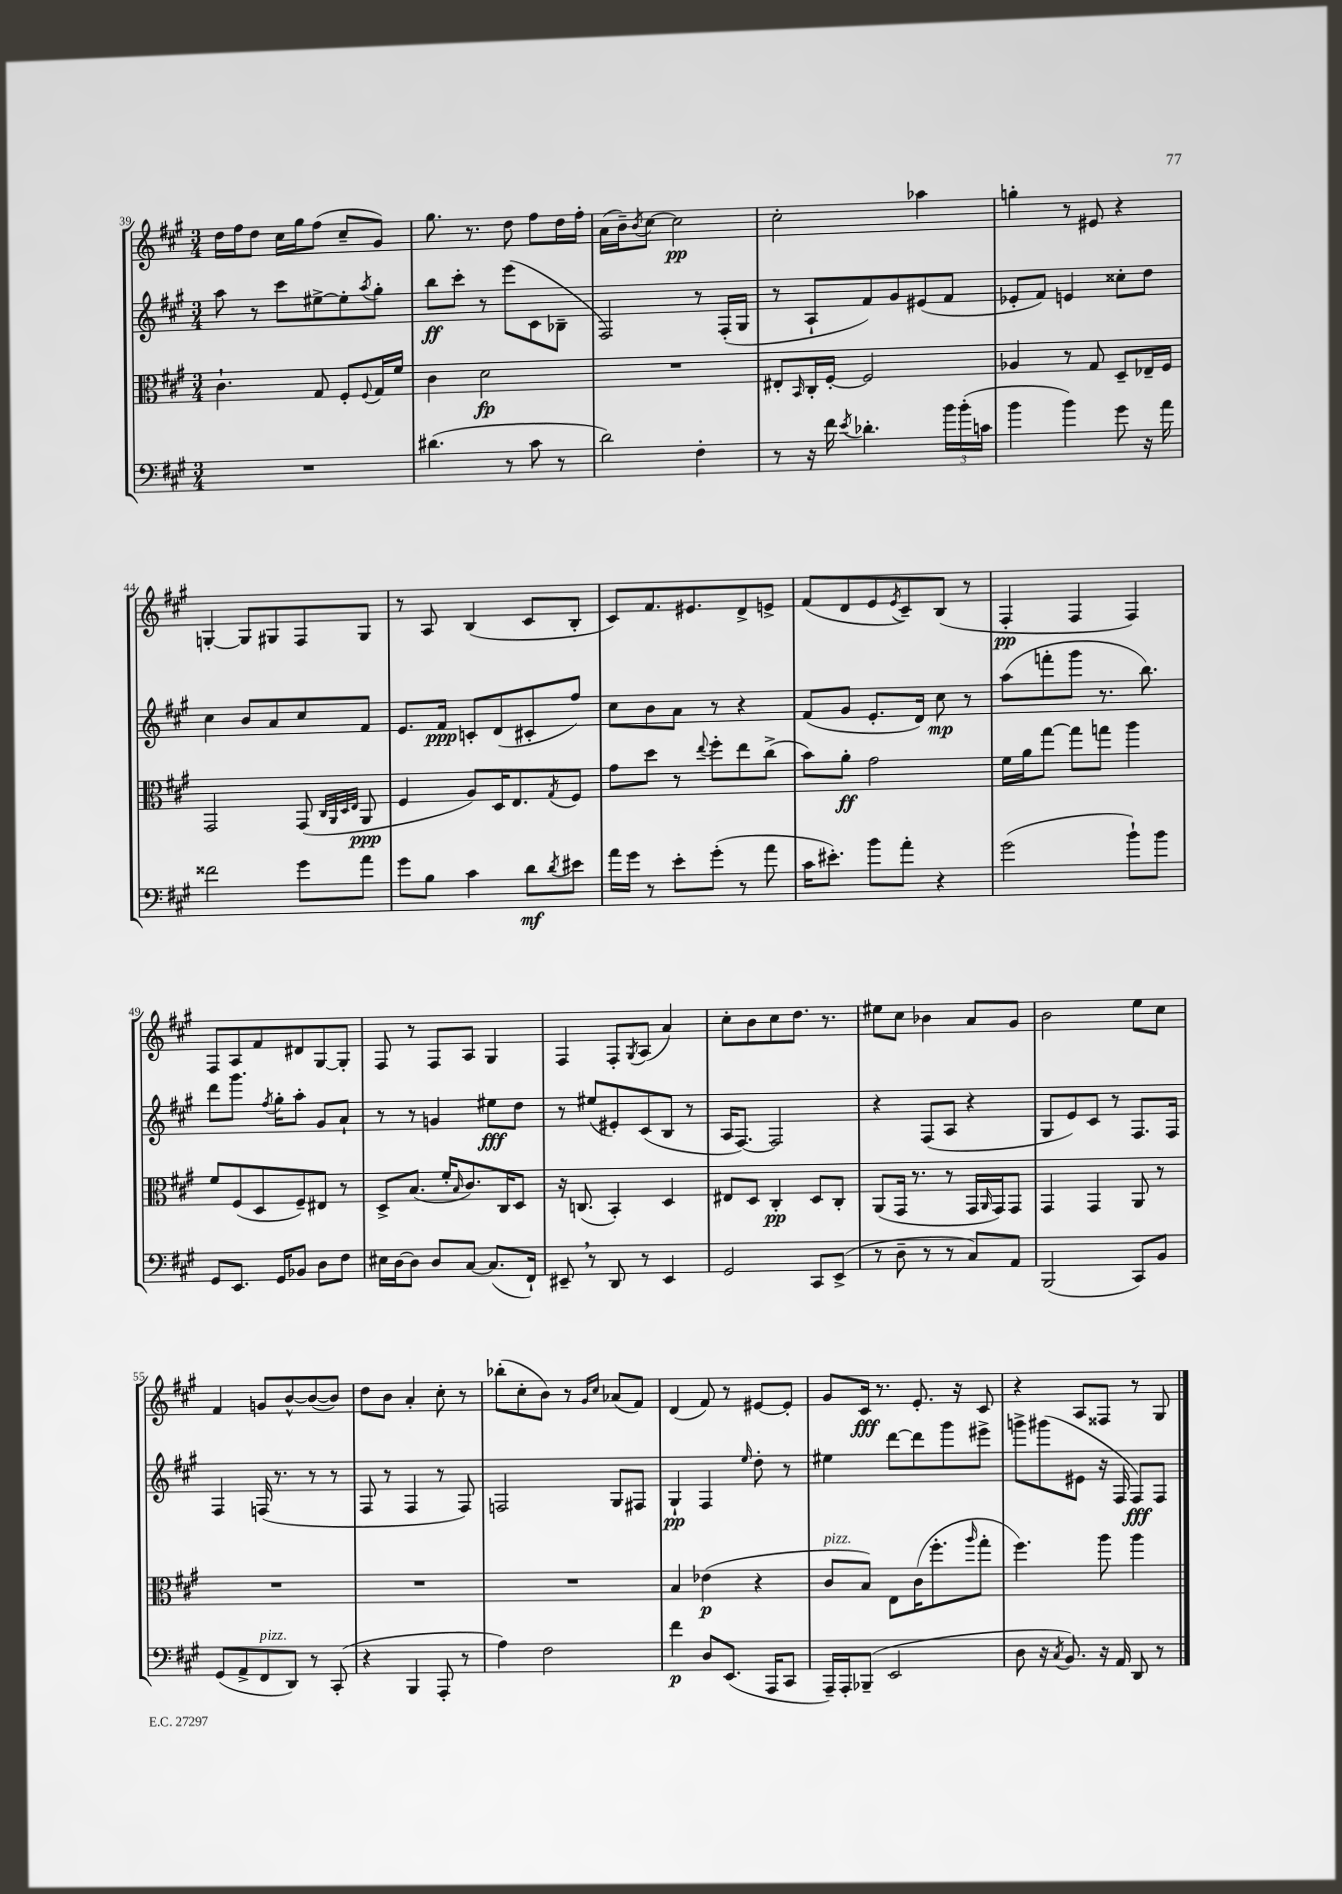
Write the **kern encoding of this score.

**kern	**kern	**kern	**kern
*staff4	*staff3	*staff2	*staff1
*clefF4	*clefC3	*clefG2	*clefG2
*k[f#c#g#]	*k[f#c#g#]	*k[f#c#g#]	*k[f#c#g#]
*M3/4	*M3/4	*M3/4	*M3/4
2.r	4.c#`	8aa	16dd
.	.	.	16ff#
.	.	8r	8dd
.	.	8ccc#	16cc#
.	.	.	16gg#
.	8G#	[8ee#^	(8ff#
.	8F#'	8ee#']	8cc#~
.	8qqF#	8qaa	.
.	16G#	8gg#'	8g#)
.	16f#	.	.
=	=	=	=
(4.d#	4c#	8bb	8.gg#
.	.	8ccc#'	.
.	.	.	8.r
.	2d	8r	.
8r	.	(8eee	8dd
8c#	.	8c#	8ff#
8r	.	8B-~	16dd
.	.	.	16ff#'
=	=	=	=
2d)	2.r	2F#)	(16a
.	.	.	16b~)
.	.	.	8qb
.	.	.	[8cc#
.	.	.	2cc#]
4F#'	.	8r	.
.	.	(16F#'	.
.	.	16G#	.
=	=	=	=
8r	8E#'	8r	2cc#'
.	16qqBB	.	.
16r	16C#'	8A`	.
16f#	[16F#'	.	.
8qe	.	.	.
4.d-'	2F#]	8f#)	.
.	.	8g#	.
.	.	(8e#	4aa-
24b	.	8f#	.
(24b'	.	.	.
24c	.	.	.
=	=	=	=
4b	4A-	8e-'	4gg'
.	.	8f#)	.
4b)	8r	4e	8r
.	8G#	.	8e#
8g#	8D~	8cc##'	4r
16r	16E-~	8dd	.
16a	16F#	.	.
=	=	=	=
2f##	2GG#	4cc#	[4G'
.	.	8b	8G]
.	.	8a	8G#
8g#	(8GG#	8cc#	8F#
.	32qqC#	.	.
.	32qqAA	.	.
.	32qqD	.	.
.	32qqE	.	.
8a	8AA	8f#	8G#
=	=	=	=
8g#	4F#	8.e	8r
8B	.	.	8A
.	.	16f#	.
4c#	8A)	8c'	(4B
.	16D	(8d	.
.	8.E	.	.
8d	.	8c#'	8c#
8qd	8qG#	.	.
8e#	8F#	8ff#)	8B'
=	=	=	=
16a	8g#	8cc#	8c#)
16g#	.	.	.
8r	8dd	8b	8.f#
8e'	8r	8a	.
.	.	.	8.e#
.	8qqee	.	.
(8g#'	8ff#'	8r	.
8r	8ee	4r	8d^
8a	(8cc#^	.	8e^
=	=	=	=
16c#	8b)	(8f#	(8f#
8.e#')	.	.	.
.	8a'	8g#	8d
8b	2g#	8.e'	8e
.	.	.	8qe
8a'	.	.	8c#~)
.	.	16d)	.
4r	.	8cc#	(8B
.	.	8r	8r
=	=	=	=
(2g#	16f#	(8aa	4F#'
.	16a	.	.
.	[8gg#	8fff'	.
.	8gg#]	8ggg#	4F#
.	8gg	8.r	.
8b`)	4aa	.	4F#)
.	.	8.bb)	.
8b	.	.	.
=	=	=	=
8GG#	8f#	8ddd	8F#
8.EE	(8F#	8.ggg#	8A
.	8D	.	8f#
.	.	8qff#	.
16GG#	.	16gg#'	.
8BB-	8F#~)	8aa'	8d#
8D	8E#	8g#	[8G#
8F#	8r	8a`	8G#']
=	=	=	=
16E#	8D^	8r	8F#
[16D	.	.	.
8D]	(8.B	8r	8r
8D	.	4g	8F#
.	16f#'	.	.
.	16qqB	.	.
[8C#	8.c#)	.	8A
(8.C#]	.	8ee#	4G#
.	16C#	.	.
.	8D	8dd	.
16FF#`)	.	.	.
=	=	=	=
8EE#~	16r	8r	4F#
.	(8.C	.	.
8r	.	(8ee#	.
8DD	4BB')	8e#')	8F#'
.	.	.	8qG#
8r	.	(8c#	(8A
4EE#	4D	8B	4a)
.	.	8r	.
=	=	=	=
2GG#	8E#	16A	8cc#'
.	.	[8.F#)	.
.	8D	.	8b
.	4C#'	2F#]	8cc#
.	.	.	8.dd
8CC#	8D	.	.
.	.	.	8.r
(8EE^	8C#'	.	.
=	=	=	=
8r	(8AA	4r	8ee#
8D~	16GG#	.	8cc#
.	8.r	.	.
8r	.	(8F#	4b-
8r	8r	8A	.
8C#)	16GG#	4r	8a
.	16qqAA	.	.
.	16GG#)	.	.
8AA	8GG#	.	8g#
=	=	=	=
(2BBB	4GG#	8G#	2b
.	.	8e)	.
.	4GG#	8c#	.
.	.	8r	.
8CC#)	8AA	8.F#	8ee
8BB	8r	.	8cc#
.	.	16F#	.
=	=	=	=
(8GG#	2.r	4F#	4f#
8AA^	.	.	.
8FF#	.	(16F	8g
.	.	8.r	.
8DD)	.	.	[8b^^
8r	.	8r	(8b_
(8CC#'	.	8r	8b])
=	=	=	=
4r	2.r	8F#	8dd
.	.	8r	8b
4BBB	.	4F#	4a'
8AAA'	.	8r	8cc#'
8r	.	8F#)	8r
=	=	=	=
4A)	2.r	2F	(8bb-'
.	.	.	8cc#'
2F#	.	.	8b)
.	.	.	8r
.	.	.	16qqg#
.	.	.	16qqcc#
.	.	8G#	(8a-
.	.	8F#	8f#)
=	=	=	=
4f#	4B	4G#`	(4d
8D	(4e-	4F#	8f#)
(8.EE	.	.	8r
.	.	16qqee	.
.	4r	8dd'	[8e#
16AAA	.	.	.
8CC#	.	8r	8e#']
=	=	=	=
16AAA~)	8c#	4ee#	8g#
16AAA'	.	.	.
(8BBB-~	8B)	.	16c#
.	.	.	8.r
2EE	8E	[8ddd	.
.	(16c#	8ddd]	8.e'
.	8.ff#'	.	.
.	.	8ggg#	.
.	.	.	16r
.	16qqaa	.	.
.	8gg#'	8eee#^	8c#
=	=	=	=
8D	4.ff#)	8ggg^	4r
16r	.	(8ggg#	.
8qC#	.	.	.
8.BB)	.	.	.
.	.	8e#	8A
16r	8aa	16r	8F##
16AA	.	16F#	.
8DD	4aa	8F#)	8r
8r	.	8F#	8G#
==	==	==	==
*-	*-	*-	*-
